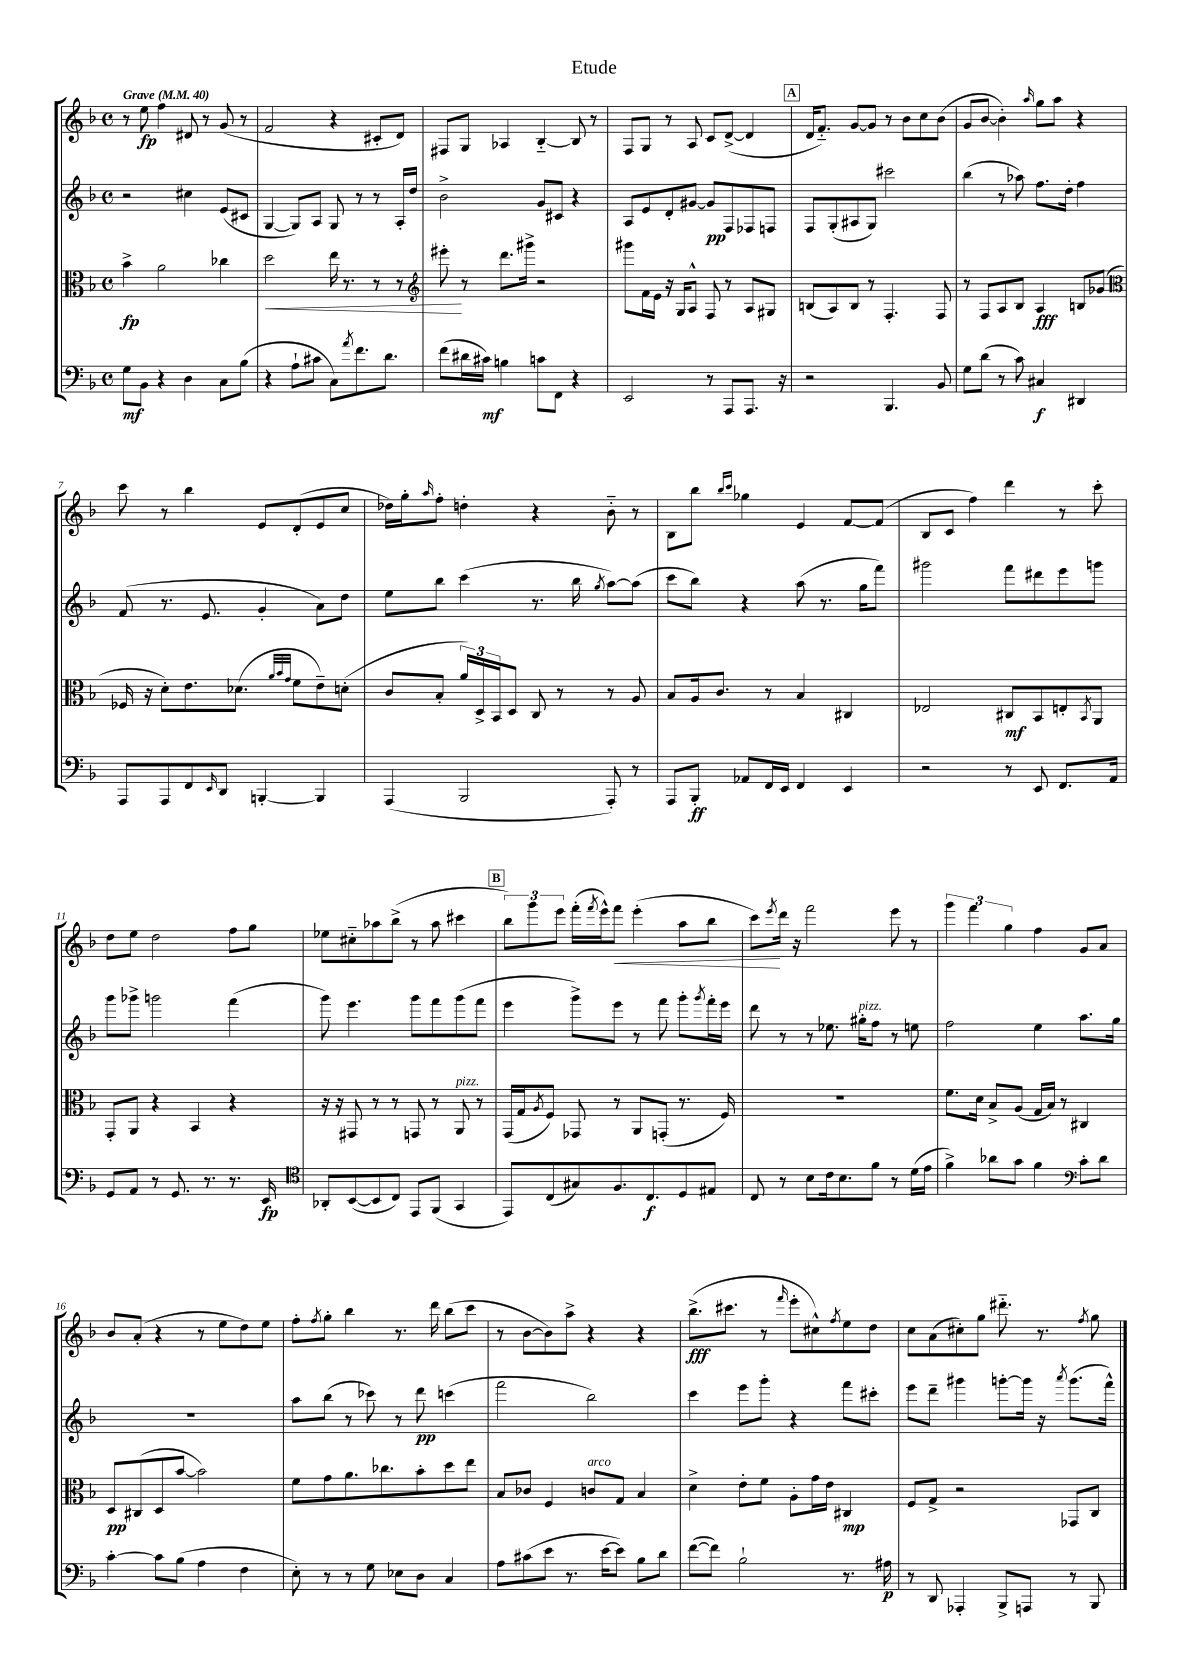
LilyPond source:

\header { title = "Etude" }
<<
\new StaffGroup <<
\new Staff = "s0" {
    \clef treble \key f \major \defaultTimeSignature \time 4/4 \tempo "Grave" 4 = 40
    r8 e''8\fp f''4 dis'8 r8 g'8( r8 |
    f'2 r4 cis'8-. d'8) |
    fis8 g8 aes4 bes4~-_ bes8 r8 |
    f8 g8 r8 a8 c'8 d'8~->( d'4 |
    \mark \markup { \box "A" } d'16 f'8.-_) g'8~ g'8 r8 bes'8 c''8 bes'8( |
    g'8 bes'8~ bes'4-.) \grace { a''16 } g''8 a''8 r4 |
    c'''8 r8 bes''4 e'8 d'8-.( e'8 c''8 |
    des''16) g''16-. \grace { a''16 } f''8-. d''4-. r4 bes'8-_ r8 |
    bes8 bes''8 \grace { bes''16 c'''16 } ges''4 e'4 f'8~ f'8( |
    bes8 c'8 f''4) d'''4 r8 c'''8-. |
    d''8 e''8 d''2 f''8 g''8 |
    ees''8 cis''8-_ aes''8 bes''8->( r8 aes''8 cis'''4 |
    \mark \markup { \box "B" } \tuplet 3/2 { bes''8) g'''8 e'''8 } f'''16-.( \acciaccatura { f'''8 } e'''16-^) f'''8\< e'''4-.( a''8 bes''8 |
    c'''8\!) \acciaccatura { e'''8 } d'''16 r16 f'''2 e'''8 r8 |
    \tuplet 3/2 { g'''4 f'''4 g''4 } f''4 g'8 a'8 |
    bes'8 a'8-.( r4 r8 e''8 d''8) e''8 |
    f''8-. \acciaccatura { f''8 } g''8-. bes''4 r8. d'''16 bes''8( c'''8 |
    r8 bes'8~ bes'8) a''8-> r4 r4 |
    bes''8.->\fff( cis'''8. r8 \grace { f'''16 } e'''8-. cis''8-^) \acciaccatura { f''8 } e''8 d''8 |
    c''8 a'8( cis''8-.) g''8 dis'''8.-_ r8. \acciaccatura { f''8 } g''8 \bar "|." |
}
\new Staff = "s1" {
    \clef treble \key f \major \defaultTimeSignature \time 4/4
    r2 cis''4 e'8( cis'8 |
    g4~ g8) a8 g8 r8 r8 a16-. d''16 |
    bes'2-> g'8 cis'8 r4 |
    a8 e'8 d'8-. gis'8~ gis'8\pp f8 fes8 f8 |
    \mark \markup { \box "A" } f8 g8-.( ais8 g8) cis'''2 |
    bes''4( r8 aes''8) f''8. d''16-. f''4 |
    f'8( r8. e'8. g'4-. a'8) d''8 |
    e''8 bes''8 c'''4( r8. bes''16 \acciaccatura { g''8 } a''8~) a''8( |
    c'''8 bes''8) r4 a''8( r8. g''16 f'''8) |
    gis'''2 f'''8 dis'''8 e'''8 g'''8 |
    g'''8 ges'''8-> g'''2 f'''4( |
    g'''8) e'''4. g'''8 f'''8 g'''8( f'''8 |
    \mark \markup { \box "B" } e'''4 g'''8->) e'''8 r8 f'''8 g'''8-. \acciaccatura { g'''8 } f'''16-. e'''16 |
    d'''8 r8 r8 ees''8. gis''16-.^\markup { \italic "pizz." } f''8 r8 e''8 |
    f''2 e''4 a''8. g''16 |
    R1 |
    a''8 bes''8( r8 ces'''8) r8 d'''8\pp c'''4( |
    f'''2 bes''2) |
    c'''4 e'''8 g'''8-. r4 f'''8 cis'''8-. |
    e'''8 d'''8-- gis'''4 g'''8~-. g'''16 r16 \acciaccatura { a'''8 } g'''8.( f'''16-^) \bar "|." |
}
\new Staff = "s2" {
    \clef alto \key f \major \defaultTimeSignature \time 4/4
    bes'4->\fp a'2 ces''4 |
    d''2\< e''16 r8. r8 r8 |
    \clef treble eis'''8-.\! r8 d'''8. gis'''16-> r2 |
    gis'''8 f'16 e'16 r16 g16 a8-^ f8 r8 a8 gis8 |
    \mark \markup { \box "A" } b8( a8) b8 r8 f4.-. f8 |
    r8 f8 a8 bes8 a4\fff b8 ges'8( |
    \clef alto fes16 r16 d'8-.) e'8. des'8.( \grace { a'32 bes'32 g'32 } f'8 e'8--) d'8-.( |
    c'8 bes8-. \tuplet 3/2 { a'16) d16-> bes,16 } d8 c8 r8 r8 a8 |
    bes8 a16 c'8. r8 bes4 cis4 |
    ees2 cis8\mf bes,8 e8-. \acciaccatura { bes,8 } a,8 |
    g,8-. a,8 r4 bes,4 r4 |
    r16 r16 gis,8 r8 r8 g,8 r8 a,8^\markup { \italic "pizz." } r8 |
    \mark \markup { \box "B" } g,16( g16 \acciaccatura { a8 } f8) ges,8 r8 a,8 g,8-.( r8. f16) |
    R1 |
    f'8. d'16 bes8-> a8( g16 bes16) r8 cis4 |
    d8\pp cis8( d8 bes'8~ bes'2) |
    f'8 g'8 a'8. ces''8. bes'8-. d''8 e''8 |
    bes8 ces'8 f4 c'8^\markup { \italic "arco" } g8 bes4 |
    d'4-> e'8-. f'8 a8-. g'16 e'16 cis4\mp |
    f8 g8-> r2 ges,8 c8 \bar "|." |
}
\new Staff = "s3" {
    \clef bass \key f \major \defaultTimeSignature \time 4/4
    g8\mf bes,8 r4 d4 c8 bes8( |
    r4 a8-! cis'8 c8) \acciaccatura { a'8 } f'8. d'8. |
    f'8( dis'16 cis'16\mf) b4 c'8 f,8 r4 |
    e,2 r8 a,,8 a,,8. r16 |
    \mark \markup { \box "A" } r2 bes,,4. bes,8 |
    g8 d'8( r8 c'8) cis4\f dis,4 |
    a,,8 a,,8 f,8 \grace { e,16 } d,8 b,,4~-. b,,4 |
    a,,4( bes,,2 a,,8-.) r8 |
    a,,8 bes,,8-.\ff aes,8 f,16 e,16 f,4 e,4 |
    r2 r8 e,8 f,8. a,16 |
    g,8 a,8 r8 g,8. r8. r8. e,16\fp |
    \clef tenor aes,8-. bes,8~( bes,8 c8) e,8 f,8( g,4 |
    \mark \markup { \box "B" } e,8) c8( gis8) f8. c8.\f d8 eis8 |
    c8 r8 bes8 c'16 bes8. f'8 r8 d'16( e'16 |
    f'4->) aes'8 g'8 f'4 \clef bass c'8-. d'8 |
    c'4~-. c'8 bes8( a4 f4 |
    e8-.) r8 r8 g8 ees8 d8 c4 |
    a8 cis'8( e'8 r8. e'16~ e'8) bes8 d'8 |
    f'8~( f'8) bes2-! r8. ais16\p |
    r8 d,8 aes,,4-. bes,,8-> a,,8 r8 bes,,8 \bar "|." |
}
>>
>>
